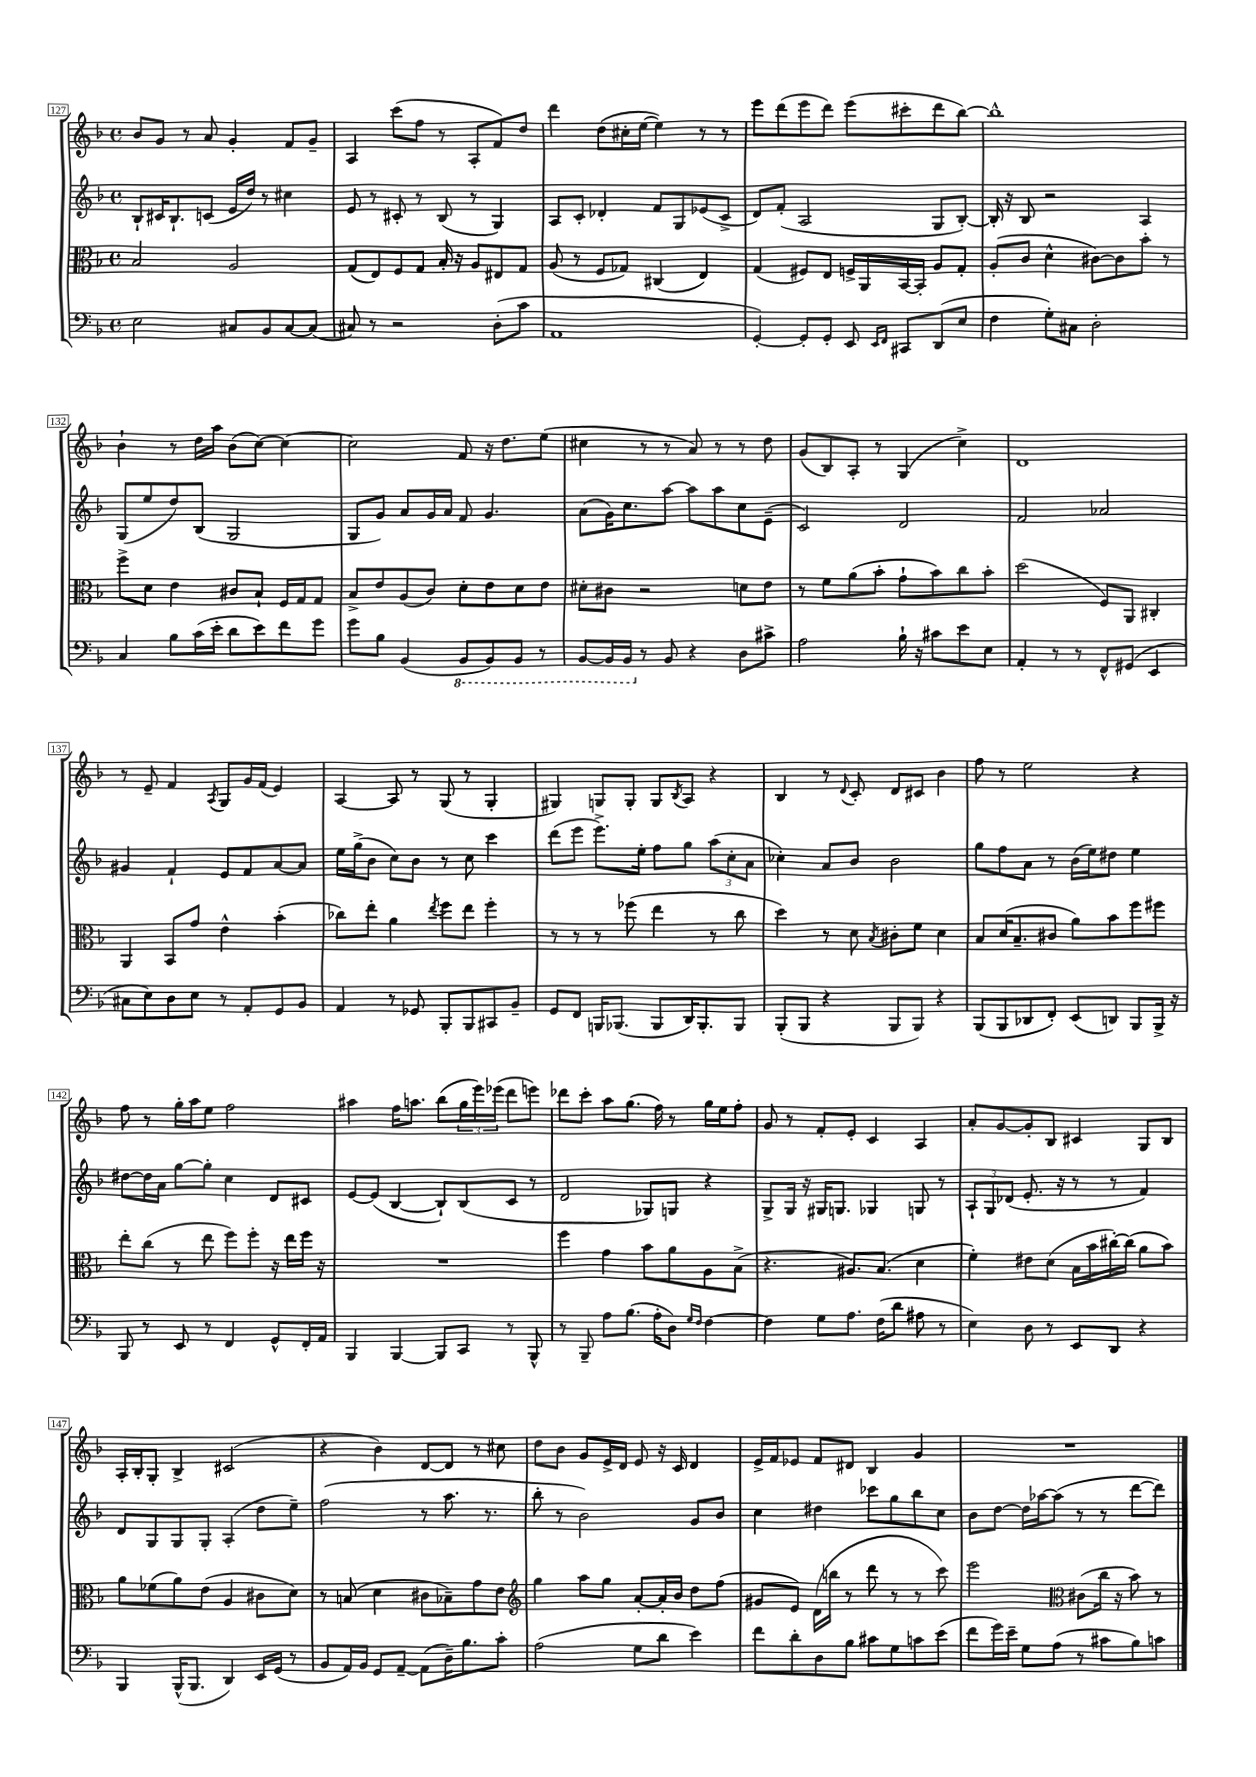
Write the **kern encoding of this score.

**kern	**kern	**kern	**kern
*staff4	*staff3	*staff2	*staff1
*clefF4	*clefC3	*clefG2	*clefG2
*k[b-]	*k[b-]	*k[b-]	*k[b-]
*M4/4	*M4/4	*M4/4	*M4/4
*met(c)	*met(c)	*met(c)	*met(c)
2E	2B-	8B-`	8b-
.	.	16c#	8g
.	.	8.B-`	.
.	.	.	8r
.	.	(8c	8a
8C#	2A	16e	4g'
.	.	16dd)	.
8BB-	.	8r	.
[8C#	.	4cc#	8f
(8C#]	.	.	8g~
=	=	=	=
8C#)	(8G	8e	4A
8r	8E)	8r	.
2r	8F	8c#'	(8ccc
.	8G	8r	8ff
.	16B-'	(8B-	8r
.	16r	.	.
.	8A	8r	8A'
(8D'	8E#	4G)	8f)
8c	8G	.	8dd
=	=	=	=
1AA	(8A	8A	4ddd
.	8r	8c'	.
.	8F	4d-'	(8dd
.	8G-)	.	16cc#'
.	.	.	[16ee
.	(4C#	8f	4ee])
.	.	8G	.
.	4E)	(8e-	8r
.	.	8c^	8r
=	=	=	=
[4GG')	(4G	8d)	8eee
.	.	(8f'	(8ddd
8GG']	8F#)	2A	8eee
8GG'	8E	.	8ddd)
8EE	16F^	.	(8eee
.	16AA	.	.
16qqEE	.	.	.
16qqFF	.	.	.
8CC#	[16BB-	.	8ccc#'
.	16BB-']	.	.
(8DD	8A	8G	8ddd
8E	8G'	[8B-')	[8bb-)
=	=	=	=
4F	(8A'	16B-']	1bb-^^]
.	.	16r	.
.	8c	8B-	.
8G')	4d^^	2r	.
8C#	.	.	.
2D'	[8c#)	.	.
.	8c#]	.	.
.	8b-'	4A	.
.	8r	.	.
=	=	=	=
4C	8ff^	(8G	4b-`
.	8d	8ee	.
8B-	4e	8dd)	8r
(16c	.	(8B-	16dd
16e'	.	.	16aa
8d	8c#	2G	(8b-
8e)	8B-`	.	[8cc)
8f	16F	.	4cc_
.	16G	.	.
8g	8G	.	.
=	=	=	=
8g	8B-^	8G	2cc]
8B-	8e	8g)	.
(4BB-	(8A	8a	.
.	8c)	16g	.
.	.	16a	.
8BBB-	8d'	8f	8f
8BBB-)	8e	4.g	16r
.	.	.	8.dd
8BBB-	8d	.	.
8r	8e	.	(8ee
=	=	=	=
[8BBB-	8d#'	(8a	4cc#
16BBB-]	8c#	16g)	.
16BBB-	.	8.cc	.
8r	2r	.	8r
8BB-	.	[8aa	8r
4r	.	8aa]	8a)
.	.	8aa	8r
8D	8d	8cc	8r
8c#^	8e	(8e~	8dd
=	=	=	=
2A	8r	2c)	(8g
.	8f	.	8B-)
.	(8a	.	8A'
.	8b-'	.	8r
16B-`	8g`	2d	(4G
16r	.	.	.
8c#	8b-)	.	.
8e	8cc	.	4cc^)
8E	8b-'	.	.
=	=	=	=
4AA'	(2dd	2f	1d
8r	.	.	.
8r	.	.	.
8FF^^	8F)	2a-	.
(8GG#	8AA	.	.
4EE	4C#'	.	.
=	=	=	=
8C#	4AA	4g#	8r
8E)	.	.	8e~
8D	8BB-	4f`	4f
8E	8g	.	.
.	.	.	8qA
8r	4e^^	8e	8G
8AA'	.	8f	16g
.	.	.	(16f
8GG	(4b-'	[8a	4e)
8BB-	.	8a]	.
=	=	=	=
4AA	8cc-)	16ee	[4A
.	.	(16gg^	.
.	8ee'	8b-	.
8r	4a	8cc)	8A]
8GG-	.	8b-	8r
.	8qee	.	.
8BBB-'	8ff	8r	(8G
8BBB-	8ee	8cc	8r
8CC#	4ff'	4ccc	4G'
8BB-~	.	.	.
=	=	=	=
8GG	8r	(8ddd	4G#)
8FF	8r	8eee	.
16BBB	8r	8.eee^)	8G
(8.BBB-	.	.	.
.	(8ff-	.	8G'
.	.	16ee'	.
8BBB-	4ee	8ff	8G
.	.	.	8qB-
16DD)	.	8gg	8A
8.BBB-'	.	.	.
.	8r	(12aa	4r
.	.	12cc'	.
8BBB-	8cc	.	.
.	.	12a	.
=	=	=	=
(8BBB-'	4dd)	4cc-')	4B-
8BBB-	.	.	.
4r	8r	8a	8r
.	.	.	8qqd
.	8d	8b-	8c'
.	8qB-	.	.
8BBB-	8c#'	2b-	8d
8BBB-)	8f	.	8c#
4r	4d	.	4b-
=	=	=	=
(8BBB-	8B-	8gg	8ff
8BBB-	(16d	8ff	8r
.	8.B-~	.	.
8DD-	.	8a	2ee
8FF')	8c#	8r	.
(8EE	8a)	(16b-	.
.	.	16ee)	.
8DD)	8b-	8dd#	.
8BBB-	8ff	4ee	4r
16BBB-^	8ff#	.	.
16r	.	.	.
=	=	=	=
8BBB-	8ee'	[8dd#	8ff
8r	(8cc	16dd#]	8r
.	.	16a	.
8EE	8r	[8gg	16gg'
.	.	.	16aa
8r	8ee	8gg']	8ee
4FF	8ff)	4cc	2ff
.	8ff'	.	.
8GG^^	16r	8d	.
.	16ee	.	.
16FF'	16ff	8c#	.
16AA	16r	.	.
=	=	=	=
4BBB-	1r	[8e	4aa#
.	.	(8e]	.
[4BBB-	.	[4B-	16ff
.	.	.	8.aa
8BBB-]	.	8B-`])	(8bb-
8CC	.	(8B-	24gg
.	.	.	24eee)
.	.	.	(24eee-
8r	.	8c	8ddd
8BBB-^^	.	8r	8eee)
=	=	=	=
8r	4ff	2d	8ddd-
8BBB-~	.	.	8ccc'
8A	4g	.	8aa
(8.B-	.	.	(8.gg
.	8b-	8G-)	.
16A'	.	.	16ff)
8D)	8a	8G	8r
16qqG	.	.	.
16qqF	.	.	.
[4F	8A	4r	16gg
.	.	.	16ee
.	(8B-^	.	8ff'
=	=	=	=
4F]	4.r	8G^	8g
.	.	16G	8r
.	.	16r	.
8G	.	16G#	8f'
.	.	8.G	.
8.A	8.A#)	.	8e'
.	.	4G-	4c
(16F	(8.B-	.	.
8d	.	.	.
8A#	4d	8G	4A
8r	.	8r	.
=	=	=	=
4E)	4f')	12A`	8a'
.	.	12G	.
.	.	.	[8g
.	.	(12d-	.
8D	8e#	8.e'	8g']
8r	(8d	.	8B-
.	.	16r	.
8EE	16B-	8r	4c#
.	16b-	.	.
8DD	[16cc#')	8r	.
.	(16cc#]	.	.
4r	8a	4f)	8G
.	8b-)	.	8B-
=	=	=	=
4BBB-	8a	8d	16A'
.	.	.	16B-'
.	(8f-	8G	8G'
(16BBB-^^	8a)	8G	4B-^
8.BBB-	.	.	.
.	(8e	8G'	.
4DD)	4A	(4A'	(2c#
16EE	8c#	8dd	.
(16GG	.	.	.
8r	8d)	8ee~)	.
=	=	=	=
8BB-	8r	(2ff	4r
16AA)	(8B	.	.
16BB-	.	.	.
8GG	4d	.	4b-)
[8AA~	.	.	.
(8AA]	8c#	8r	[8d
16D~)	8B-~)	8.aa	8d]
8.B-	.	.	.
.	8g	.	8r
.	.	8.r	.
8c'	8e	.	8cc#
=	=	=	=
*	*clefG2	*	*
(2A	4gg	8bb-'	8dd
.	.	8r	8b-
.	8aa	2b-)	8g
.	8gg	.	16e^
.	.	.	16d
8G	[8a'	.	8e
8d	16a']	.	16r
.	16b-	.	16c
4e)	8dd	8g	4d
.	(8ff	8b-	.
=	=	=	=
8f	8g#	4cc	16e^
.	.	.	16f
8d'	8e)	.	8e-
8D	(16d	4dd#	8f
.	16bb	.	.
8B-	8r	.	8d#
8c#	8ddd	8ccc-	4B-
8G	8r	8gg	.
8c	8r	8bb-	4g
(8e	8ccc)	8cc	.
=	=	=	=
8f	2eee	8b-	1r
16g)	.	[8dd	.
16e~	.	.	.
8G	.	16dd]	.
.	.	[16aa-	.
(8A	.	(8aa-]	.
*	*clefC3	*	*
8r	(8c#	8r	.
8c#	16cc	8r	.
.	16r	.	.
8B-)	8b-)	[8ddd	.
8c	8r	8ddd])	.
==	==	==	==
*-	*-	*-	*-
